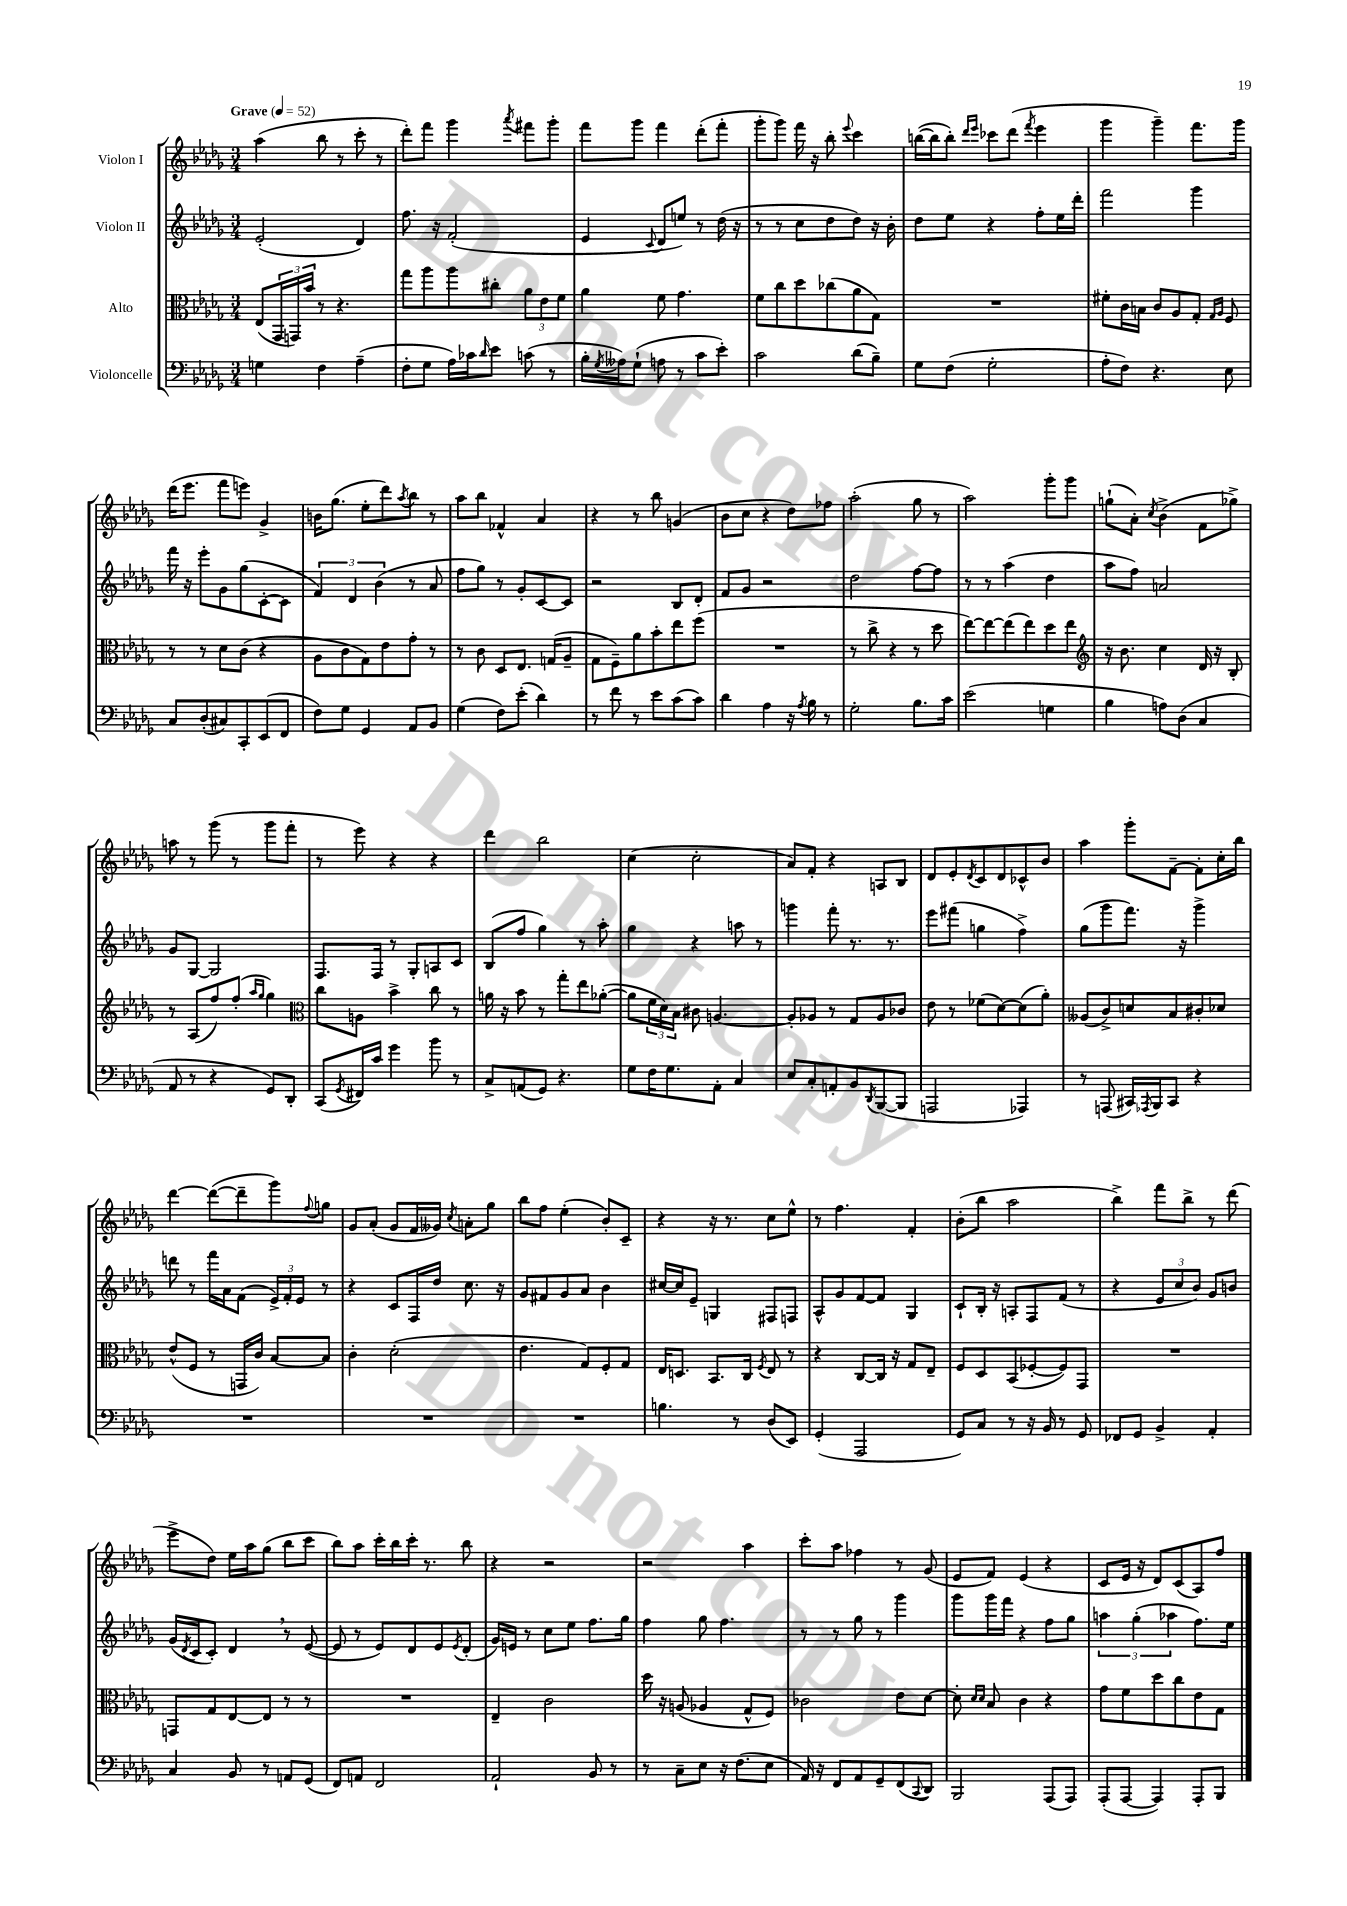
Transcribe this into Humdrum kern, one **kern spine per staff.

**kern	**kern	**kern	**kern
*staff4	*staff3	*staff2	*staff1
*clefF4	*clefC3	*clefG2	*clefG2
*k[b-e-a-d-g-]	*k[b-e-a-d-g-]	*k[b-e-a-d-g-]	*k[b-e-a-d-g-]
*M3/4	*M3/4	*M3/4	*M3/4
*MM52	*MM52	*MM52	*MM52
4G\	(8E-/L	(2e-'/	(4aa-\
.	24GG-/L	.	.
.	24GG/)	.	.
.	24b-/JJ	.	.
4F\	8r	.	8bb-\
.	4.r	.	8r
(4A-~\	.	4d-/)	8ccc'\
.	.	.	8r
=	=	=	=
8F'\L	8gg-\L	8.ff\	8ddd-'\L)
8G-\J	8aa-\	.	8fff\J
.	.	16r	.
16A-\LL)	8aa-\	(2f'/	4ggg-\
16c-\J	.	.	.
16qqd-/	.	.	.
8e-\J	8cc#'\J	.	.
.	.	.	8qaaa-/
(8c\	12a-\L	.	8fff#\L
.	12e-\	.	.
8r	.	.	8ggg-'\J
.	12f\J	.	.
=	=	=	=
16B-'\LL	4a-\	4e-/	8fff\L
8qG-/	.	.	.
16A--\J)	.	.	.
(8G-`\J	.	.	8ggg-\J
.	.	8qqc/	.
8A\	8f\	8d-/L	4fff\
8r	4.g-\	8ee/J)	.
8c\L	.	8r	(8ddd-'\L
8e-'\J)	.	(16dd-\	8fff'\J
.	.	16r	.
=	=	=	=
2c\	8f\L	8r	8ggg-'\L
.	8cc\	8r	8ggg-\J)
.	8dd-\	8cc\L	16fff\
.	.	.	16r
.	(8cc-\	8dd-\	8bb-'\
.	.	.	8qqeee-/
(8d-\L	8a-\	8dd-\J)	4ccc\
8B-~\J)	8G-\J)	16r	.
.	.	16b-'\	.
=	=	=	=
8G-\L	2.r	8dd-\L	([16bb\LL
.	.	.	16bb\]J
(8F\J	.	8ee-\J	8bb'\J)
.	.	.	16qqddd-/LL
.	.	.	16qqeee-/JJ
2G-'\	.	4r	8ccc-\L
.	.	.	(8ddd-\J
.	.	.	8qfff/
.	.	8ff'\L	4eee-\
.	.	16ee-\L	.
.	.	16ddd-'\JJ	.
=	=	=	=
8A-'\L	8f#'\L	2fff\	4ggg-\
8F\J)	16c\L	.	.
.	16B\JJ	.	.
4.r	8c/L	.	4ggg-~\)
.	8A-/	.	.
.	8G-'/J	4ggg-\	8.fff\L
.	16qqG-/LL	.	.
.	16qqA-/JJ	.	.
8E-\	8F/	.	.
.	.	.	16ggg-\Jk
=	=	=	=
8C/L	8r	16fff\	(16ddd-\LK
.	.	16r	8.eee-\J
(8D-'/	8r	8eee-'\L	.
8C#/)	8d-\L	8g-\	8fff\L
8CC'/	(8c\J	(8gg-\	8eee\J)
(8EE-/	4r	[8c'\	4g-^/
8FF/J	.	8c\]J	.
=	=	=	=
8F\L)	8A-\L	6f/)	16b\LK
.	.	.	(8.gg-\J
8G-\J	8c\	.	.
.	.	6d-/	.
4GG-/	8G-\)	.	8ee-'\L
.	.	(6b-\	.
.	8e-\	.	8ddd-\)
.	.	.	8qaa-/
8AA-/L	8g-'\J	8r	8bb-\J
8BB-/J	8r	8a-/	8r
=	=	=	=
(4G-\	8r	8ff\L	8aa-\L
.	8c\	8gg-\J)	8bb-\J
8F\L)	8D-/L	8r	4f-^^/
(8e-'\J	8.E-/J	8g-'/L	.
4d-\)	.	[8c/	4a-/
.	(16G/LK	.	.
.	8A-~/J	8c/]J	.
=	=	=	=
8r	8G-\L	2r	4r
8f\	8F~\)	.	.
8r	8a-\	.	8r
8e-\L	8b-'\	.	8bb-\
(8c\	8ee-\	8B-/L	(4g/
8c\J)	(8ff\J	8d-'/J	.
=	=	=	=
4d-\	2.r	8f/L	8b-\L
.	.	8g-/J	8cc\J
4A-\	.	2r	4r
16r	.	.	8dd-\L)
8qA-/	.	.	.
16B-\	.	.	.
8r	.	.	8ff-\J
=	=	=	=
2G-'\	8r	2dd-\	(2aa-'\
.	8cc^\	.	.
.	4r	.	.
8.B-\L	8r	[8ff\L	8gg-\
.	8dd-\	8ff\]J	8r
16c\Jk	.	.	.
=	=	=	=
(2e-\	[8ee-\L)	8r	2aa-\)
.	8ee-\_	8r	.
.	(8ee-\]	(4aa-\	.
.	8ee-\)	.	.
4G\	8dd-\	4dd-\	8ggg-'\L
.	8ee-\J	.	8ggg-\J
=	=	=	=
*	*clefG2	*	*
4B-\	16r	8aa-\L	(8gg`\L
.	8.b-\	.	.
.	.	8ff\J)	8a-'\J)
.	.	.	8qcc/
8A\L)	4cc\	2a/	(4b-^\
(8D-\J	.	.	.
4C/	16d-/	.	8f\L
.	16r	.	.
.	8B-'/	.	8gg-^\J)
=	=	=	=
8AA-/	8r	8g-/L	8aa\
8r	(8A-/L	[8G-/J	8r
4r	8ff/)	2G-/]	(8ggg-\
.	(8ff'/J	.	8r
.	16qqaa-/LL	.	.
.	16qqgg-/JJ	.	.
8GG-/L)	4gg-\)	.	8ggg-\L
8DD-'/J	.	.	8fff'\J
=	=	=	=
*	*clefC3	*	*
(8CC/L	8cc\L	8.F/L	8r
8qGG-/	.	.	.
16FF#/L)	8A\J	.	8eee-\)
16c/JJ	.	16F/Jk	.
4g-\	4b-^\	8r	4r
.	.	8G-'/L	.
8b-\	8cc\	8A/	4r
8r	8r	8c/J	.
=	=	=	=
8C^/L	16a\	(8B-/L	4ddd-\
.	16r	.	.
(8AA/	8b-\	8ff/J	.
8GG-/J)	8r	4gg-\)	2bb-\
4.r	8gg-'\L	.	.
.	8ee-\	8r	.
.	([8a-'\J	8aa-'\	.
=	=	=	=
8G-\L	8a-\]L	4gg-\	(4cc\
16F\K	24f\L	.	.
.	24d-\)	.	.
8.G-\	.	.	.
.	24B-\JJ	.	.
.	8c#\	4r	2cc'\
8AA-'\J	[4.A/	.	.
4C/	.	8aa\	.
.	.	8r	.
=	=	=	=
8E-/L	8A'/]L	4ggg\	8a-/L)
8C'/	8A-/J	.	8f'/J
8AA'/	8r	8fff'\	4r
8BB-/	8G-/L	8.r	.
8qDD-/	.	.	.
([8BBB-/	8A-/	.	8A/L
.	.	8.r	.
8BBB-/]J	8c-/J	.	8B-/J
=	=	=	=
2AAA/	8e-\	8eee-\L	8d-/L
.	8r	(8fff#\J	8e-'/
.	.	.	8qd-/
.	(8f-\L	4gg\	8c/
.	[8d-\)	.	8d-/
4AAA-/)	(8d-\]	4ff^\)	8c-^^/
.	8a-'\J)	.	8b-/J
=	=	=	=
8r	(8A--/L	(8gg-\L	4aa-\
(8AAA/	8c^/)	8ggg-\	.
16CC#/LL)	8d/	8.fff\J)	8ggg-'\L
8qAAA-/	.	.	.
16BBB-/J	.	.	.
8CC#/J	8B-/	.	[8f~\J
.	.	16r	.
4r	8c#'/	4ggg-^\	8f'\]L
.	8d-/J	.	16cc'\L
.	.	.	16bb-\JJ
=	=	=	=
2.r	(8e-^^/L	8ddd\	[4ddd-\
.	8F/J	8r	.
.	8r	16fff\LL	(8ddd-\_L
.	.	16a-\J	.
.	16GG/LL	(8f\J	8ddd-~\]
.	16c/JJ)	.	.
.	[8B-/L	24e-^/LL)	8ggg-\)
.	.	24f'/	.
.	.	24e-/JJ	.
.	.	.	8qqff/
.	8B-/]J	8r	8gg\J
=	=	=	=
2.r	4c'\	4r	8g-/L
.	.	.	(8a-'/J
.	(2d-'\	8c/L	8g-/L
.	.	16F/L	16f/L
.	.	16dd-/JJ	16g--/JJ)
.	.	.	8qcc/
.	.	8.cc\	8a'\L
.	.	.	8gg-\J
.	.	16r	.
=	=	=	=
2.r	4.e-\	8g-/L	8bb-\L
.	.	8f#/	8ff\J
.	.	8g-/	(4ee-'\
.	8G-/L)	8a-/J	.
.	8F'/	4b-\	8b-'/L)
.	8G-/J	.	8c~/J
=	=	=	=
4.B\	16E-/LK	[16cc#/LL	4r
.	8.D/J	16cc#/]J	.
.	.	8e-~/J	.
.	8.BB-/L	4G/	16r
.	.	.	8.r
8r	.	.	.
.	16C/Jk	.	.
.	8qF/	.	.
(8D-/L	8E-/	8F#/L	8cc\L
8EE-/J)	8r	8F/J	8ee-^^\J
=	=	=	=
(4GG-'/	4r	8A-^^/L	8r
.	.	8g-/	4.ff\
2AAA-/	[8C/L	[8f/	.
.	16C/]Jk	8f/]J	.
.	16r	.	.
.	8G-/L	4G-/	4f'/
.	8E-~/J	.	.
=	=	=	=
8GG-/L)	8F/L	8c`/L	(8b-'\L
8C/J	8D-/	16B-'/Jk	8bb-\J
.	.	16r	.
8r	(8BB-/	8A'/L	2aa-\
16r	[8F-'/	8F/	.
16BB-/	.	.	.
8r	8F-/])	(8f/J	.
8GG-/	8GG-/J	8r	.
=	=	=	=
8FF-/L	2.r	4r	4bb-^\)
8GG-/J	.	.	.
4BB-^/	.	12e-/L	8fff\L
.	.	12cc/	.
.	.	.	8bb-^\J
.	.	12b-/J)	.
4AA-'/	.	8g-/L	8r
.	.	8b/J	(8ddd-\
=	=	=	=
4C/	8GG/L	(16g-/LL	8eee-^\L
.	.	8qd-/	.
.	.	16c/J	.
.	8G-/	8c'/J)	8dd-\J)
8BB-/	[8E-/	4d-/	16ee-\LL
.	.	.	16aa-\J
8r	8E-/]J	.	(8gg-\J
8AA/L	8r	8r	8bb-\L
(8GG-/J	8r	([8e-/	8ccc\J
=	=	=	=
8FF/L)	2.r	8e-/]	8bb-\L)
8AA/J	.	8r	8aa-\J
2FF/	.	8e-/L)	16ccc'\LL
.	.	.	16bb-\
.	.	8d-/	16ccc'\JJ
.	.	.	8.r
.	.	8e-/	.
.	.	8qe-/	.
.	.	(8d-'/J	8bb-\
=	=	=	=
2AA-`/	4E-~/	16g-/LL)	4r
.	.	16e/JJ	.
.	.	8r	.
.	2c\	8cc\L	2r
.	.	8ee-\J	.
8BB-/	.	8.ff\L	.
8r	.	.	.
.	.	16gg-\Jk	.
=	=	=	=
8r	16dd-\	4ff\	2r
.	16r	.	.
8C~\L	(8A/	.	.
8E-\J	4A-/	8gg-\	.
16r	.	4.ff\	.
(8.F\L	.	.	.
.	8G-^^/L	.	4aa-\
8E-\J	8F/J)	.	.
=	=	=	=
16AA-/)	2c-\	8r	8ccc'\L
16r	.	.	.
8FF/L	.	8r	8aa-\J
8AA-/	.	8gg-\	4ff-\
8GG-~/	.	8r	.
(8FF/	8e-\L	4ggg-\	8r
8qqCC/	.	.	.
8DD-/J)	[8d-\J	.	(8g-/
=	=	=	=
2BBB-/	8d-'\]	8ggg-\L	8e-/L
.	16qqd-/LL	.	.
.	16qqd-/JJ	.	.
.	8B-/	16ggg-\L	8f/J)
.	.	16fff\JJ	.
.	4c\	4r	(4e-/
(8AAA-/L	4r	8ff\L	4r
8AAA-/J)	.	8gg-\J	.
=	=	=	=
(8AAA-'/L	8g-\L	6aa\	8c/L
[8AAA-/J	8f\	.	16e-/Jk
.	.	(6gg-'\	.
.	.	.	16r
4AAA-/])	8dd-\	.	8d-/L)
.	.	6aa-\	.
.	8cc\	.	(8c/
8AAA-'/L	8e-\	8.ff\L)	8A-/)
8BBB-/J	8G-\J	.	8ff/J
.	.	16ee-\Jk	.
==	==	==	==
*-	*-	*-	*-
